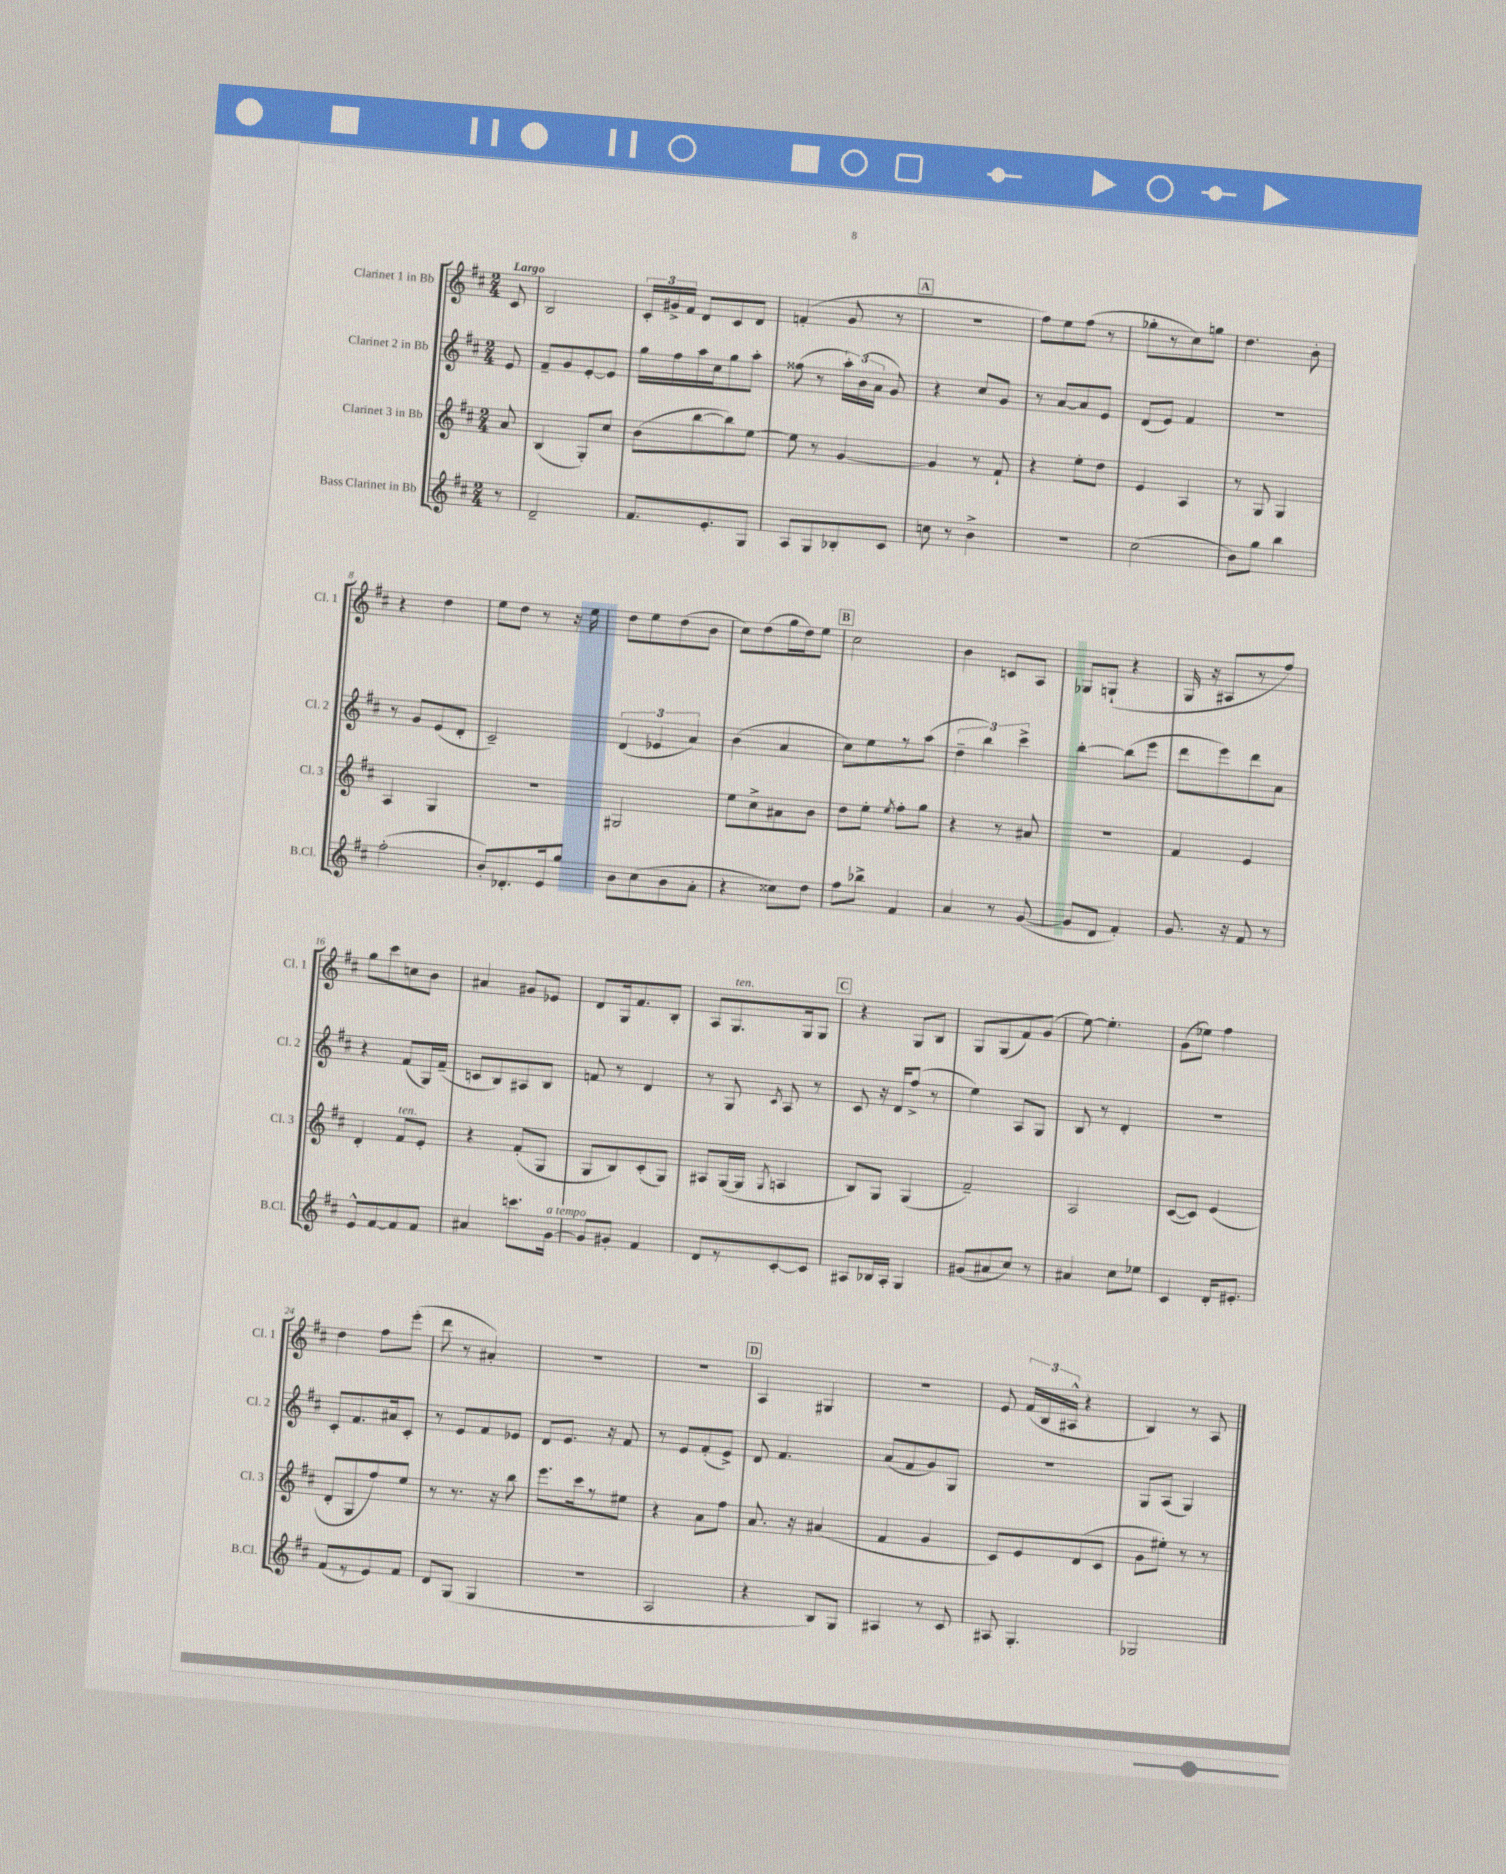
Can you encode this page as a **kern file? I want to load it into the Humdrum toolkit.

**kern	**kern	**kern	**kern
*part4	*part3	*part2	*part1
*staff4	*staff3	*staff2	*staff1
*I"Bass Clarinet in Bb	*I"Clarinet 3 in Bb	*I"Clarinet 2 in Bb	*I"Clarinet 1 in Bb
*I'B.Cl.	*I'Cl. 3	*I'Cl. 2	*I'Cl. 1
*clefG2	*clefG2	*clefG2	*clefG2
*k[f#c#]	*k[f#c#]	*k[f#c#]	*k[f#c#]
*M2/4	*M2/4	*M2/4	*M2/4
=	=	=	=
!	!	!	!LO:TX:a:B:t=Largo
8r	8a/	8e/	8c#/
=1	=1	=1	=1
2d~/	(4B/	8f#~/L	2B/
.	.	8g/	.
.	8G'/L)	[8e'/	.
.	8cc#/J	8e/J]	.
=2	=2	=2	=2
8.f#/L	(8b\L	16gg\LL	24c#'/LL
.	.	.	24g#X^/
.	.	16ff#\	.
.	.	.	24f#/JJ
.	[8bb\	16aa\	8d/L
8.e'/	.	16cc#\J	.
.	8bb\])	8gg\	8c#/
8G/J	[8ee\J	8aa'\J	8d/J
=3	=3	=3	=3
8A/L	8ee\]	(8ff##X\	(4fn'/
8G/	8r	8r	.
8B-X'/	[4g/	24aa'\LL)	8g/
.	.	(24b\	.
.	.	24a\JJ	.
8c#/J	.	8g/)	8r
!!LO:REH:place=s1:t=A
=4	=4	=4	=4
8ccn\	4g/]	4r	2r
8r	.	.	.
4b^\	8r	8cc#/L	.
.	8f#`/	8g/J	.
=5	=5	=5	=5
2r	4r	8r	8ff#\L)
.	.	[8a/L	8ee\
.	8ee'\L	8a/]	(8ff#\J
.	8dd\J	8e/J	8r
=6	=6	=6	=6
(2cc#\	4e/	(8d/L	8gg-X'\L
.	.	8e/J)	8r
.	4A/	4f#/	8cc#\)
.	.	.	8ggn\J
=7	=7	=7	=7
8b\L)	8r	2r	4.dd\
8gg\J	8G/	.	.
4bb\	4G/	.	.
.	.	.	8b'\
!!LO:LB:g=z
=8	=8	=8	=8
(2ff#'\	4A/	8r	4r
.	.	8g/L	.
.	4G/	(8e/	4dd\
.	.	8d'/J	.
=9	=9	=9	=9
8b'/L)	2r	2c#~/)	8ee\L
8.d-X'/	.	.	8dd\J
.	.	.	8r
16e/k	.	.	.
8gg/J	.	.	16r
.	.	.	16ee\
=10	=10	=10	=10
8b\L	2G#X/	(6d/	8dd\L
(8cc#\	.	.	8ee\
.	.	6e-X/	.
8b\	.	.	(8dd\
.	.	6a/)	.
8a'\J	.	.	8b\J
=11	=11	=11	=11
4r	8ee\L	(4b\	8cc#\L)
.	8cc#^\	.	(8dd\
8cc##X\L)	8a#X\	4a/	16gg\L
.	.	.	16dd\J)
8dd\J	8b\J	.	8ee\J
!!LO:REH:place=s1:t=B
=12	=12	=12	=12
8ff#\L	8dd\L	8cc#\L)	2cc#\
8bb-X^\J	8ee'\J	8ee\	.
.	8qee/	.	.
4f#/	8ff#'\L	8r	.
.	8gg\J	(8aa\J	.
=13	=13	=13	=13
4a/	4r	6dd~\	4b\
.	.	6bb\)	.
8r	8r	.	8cn/L
.	.	6ccc#^\	.
([8g/	8a#X/	.	8A/J
=14	=14	=14	=14
8g/L]	2r	[4bb'\	8G-X/L
8d/J	.	.	(8Gn`/J
4f#'/)	.	(8bb\L]	4r
.	.	8eee\J	.
=15	=15	=15	=15
8.g/	4f#/	8ddd\L	16G/
.	.	.	16r
.	.	8eee\)	8A#X/L
16r	.	.	.
8f#/	4e/	8ddd\	8r
8r	.	8a\J	8ff#/J)
!!LO:LB:g=z
=16	=16	=16	=16
8e^^/L	4d'/	4r	8gg\L
[8f#/	.	.	8ccc#\
!	!LO:TX:a:i:t=ten.	!	!
8f#/]	8f#/L	(8f#/L	8ccn\
8f#/J	8e'/J	16G/L)	8b\J
.	.	(16f#~/JJ	.
=17	=17	=17	=17
4a#X/	4r	8cn/L	4a#X/
.	.	8B/)	.
8.cccn\L	(8f#'/L	8A#X/	8g#X/L
.	8G/J	8B/J	8e-X/J
!LO:TX:a:i:t=a tempo	!	!	!
[16g\Jk	.	.	.
=18	=18	=18	=18
8g/L]	8G/L	8fn/	8d/L
8g#X'/J	8B/)	8r	16G/k
.	.	.	8.f#/
4f#/	(8c#'/	4d/	.
.	8G/J)	.	8B'/J
=19	=19	=19	=19
8d/L	8A#X/L	8r	8A/L
!	!	!	!LO:TX:a:i:t=ten.
8r	([16G/L	8G/	8.G/
.	16G/JJ]	.	.
.	8qG/	8qc#/	.
[8c#'/	4An/	8A/	.
.	.	.	16G/k
8c#/J]	.	8r	8G/J
!!LO:REH:place=s1:t=C
=20	=20	=20	=20
8A#X/L	8B/L)	8c#/	4r
16B-X/L	8G/J	16r	.
16A#'/JJ	.	16d/KL	.
4G/	(4G/	(8ff#^/J	8G/L
.	.	8r	8B/J
=21	=21	=21	=21
(8g#X/L	2f#~/)	4ee\)	8G/L
8a#X/	.	.	(8G/
8cc#/J)	.	8A/L	8f#/)
8r	.	8G/J	(8g/J
=22	=22	=22	=22
4a#X/	2A/	8B/	[8ee\)
.	.	8r	4.ee'\]
8cc#\L	.	4d'/	.
8ee-X\J	.	.	.
=23	=23	=23	=23
4c#/	([8c#/L	2r	(8g\L
.	8c#/J])	.	8ee-X\J)
16d'/KL	(4e/	.	4ff#\
8.e#X'/J	.	.	.
!!LO:LB:g=z
=24	=24	=24	=24
(8f#/L	8d'/L	8c#'/L	4dd\
8r	8G/	8.f#/	.
8e/)	8ff#/)	.	8ff#\L
.	.	16a#X/k	.
8f#/J	8ee/J	8c#'/J	(8eee'\J
=25	=25	=25	=25
8d/L	8r	8r	8ddd\
(8G/J	8.r	8e/L	8r
4G/	.	8f#/	4a#X'/)
.	16r	.	.
.	8bb\	8e-X/J	.
=26	=26	=26	=26
2r	8.eee\L	8d/L	2r
.	.	8.e/J	.
.	16ccc#\k	.	.
.	8r	.	.
.	.	16r	.
.	8ee#X\J	8f#/	.
=27	=27	=27	=27
2A/	4r	8r	2r
.	.	8e/L	.
.	8a\L	(8f#'/	.
.	8ff#\J	8e^/J)	.
!!LO:REH:place=s1:t=D
=28	=28	=28	=28
4r	8.a/	8d/	4A/
.	.	4.f#/	.
.	16r	.	.
8B/L)	(4a#X/	.	4G#X/
8G/J	.	.	.
=29	=29	=29	=29
4A#X/	4f#/	(8a/L	2r
.	.	8f#/	.
8r	4g/	8g/)	.
8c#/	.	8G/J	.
=30	=30	=30	=30
8A#X/	8c#/L)	2r	8e/
4.G'/	8e/	.	(24f#/LL
.	.	.	24B/
.	.	.	24A#X^^/JJ
.	(8d/	.	4r
.	8c#/J	.	.
=31	=31	=31	=31
2G-X/	8g\L	8G/L	4B/)
.	8ee#X'\J)	(8A/J	.
.	8r	4G/)	8r
.	8r	.	8A/
==	==	==	==
*-	*-	*-	*-
